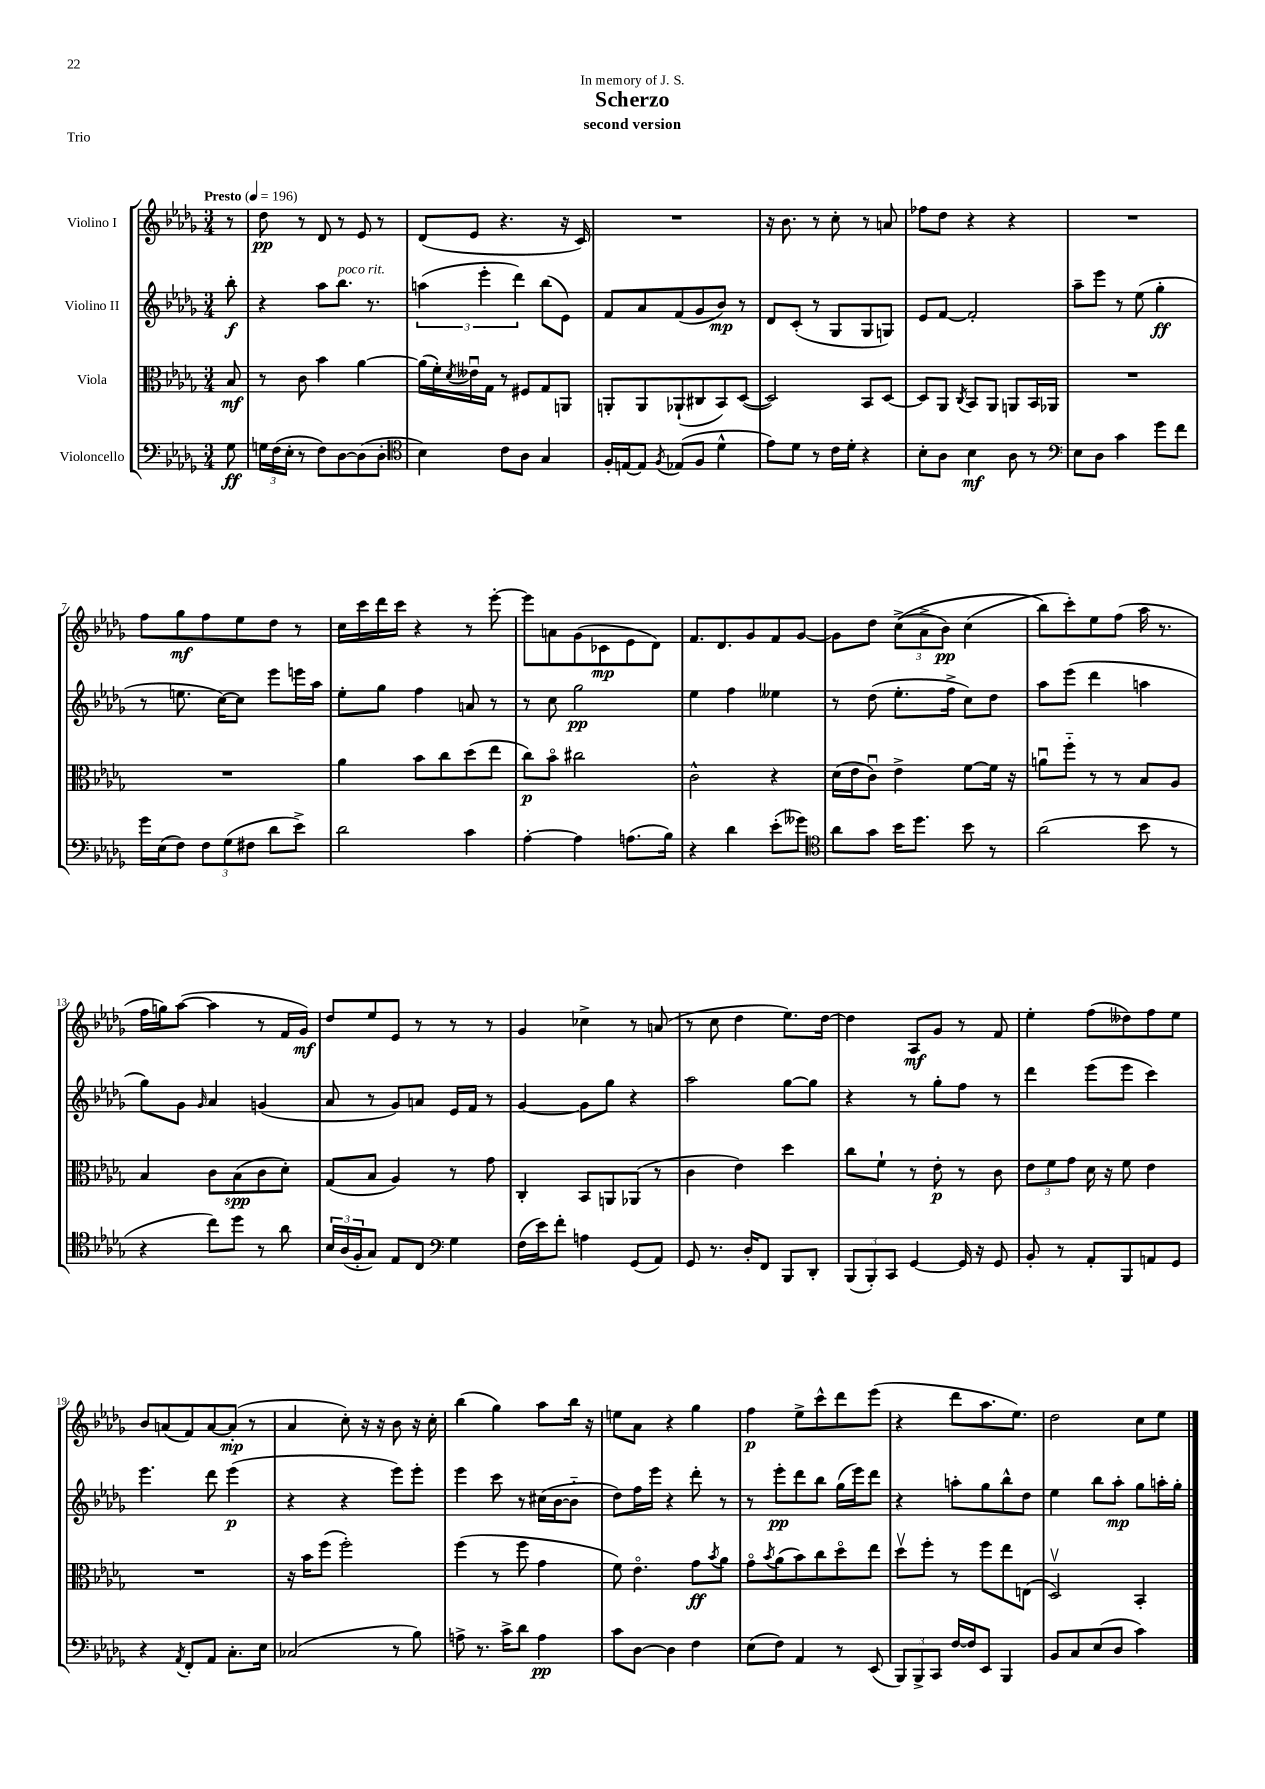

**kern	**kern	**kern	**kern
*staff4	*staff3	*staff2	*staff1
*clefF4	*clefC3	*clefG2	*clefG2
*k[b-e-a-d-g-]	*k[b-e-a-d-g-]	*k[b-e-a-d-g-]	*k[b-e-a-d-g-]
*M3/4	*M3/4	*M3/4	*M3/4
*MM196	*MM196	*MM196	*MM196
8G-	8B-	8bb-'	8r
=	=	=	=
24G	8r	4r	8dd-
(24F	.	.	.
24E-'	.	.	.
8r	8c	.	8r
8F)	4b-	8aa-	8d-
[8D-	.	8.bb-	8r
(8D-]	[4a-	.	8e-
.	.	8.r	.
8D-'	.	.	8r
=	=	=	=
*clefC4	*	*	*
4B-)	(16a-]	(6aa	(8d-
.	16f')	.	.
.	8qd-	.	.
.	16e--u	.	8e-
.	.	6eee-'	.
.	16G-	.	.
8c	8r	.	4.r
.	.	6ddd-)	.
8A-	8F#	.	.
4G-	8G-	(8bb-	.
.	8AA	8e-)	16r
.	.	.	16c)
=	=	=	=
16F'	8AA'	8f	2.r
[16E	.	.	.
8E]	8AA	8a-	.
8qF	.	.	.
(8E-	(8AA-`	(8f	.
8F	8C#	8g-	.
4d-^^	8BB-)	8b-)	.
.	([8D-	8r	.
=	=	=	=
8e-)	2D-])	8d-	16r
.	.	.	8.b-
8d-	.	(8c'	.
8r	.	8r	8r
16c	.	8G-	8cc'
16d-'	.	.	.
4r	8BB-	8G-	8r
.	[8D-	8G)	8a
=	=	=	=
8B-'	8D-]	8e-	8ff-
8A-	8AA-	[8f	8dd-
.	8qC	.	.
4B-	8BB-	2f']	4r
.	8AA-	.	.
8A-	8AA	.	4r
8r	16BB-	.	.
.	16AA-	.	.
=	=	=	=
*clefF4	*	*	*
8E-	2.r	8aa-~	2.r
8D-	.	8eee-	.
4c	.	8r	.
.	.	(8ee-	.
8g-	.	4gg-'	.
8f	.	.	.
=	=	=	=
16g-	2.r	8r	8ff
(16E-	.	.	.
8F)	.	8.ee	8gg-
12F	.	.	8ff
.	.	[16cc)	.
(12G-	.	.	.
.	.	8cc]	8ee-
12F#	.	.	.
8d-	.	8eee-	8dd-
8e-^)	.	16eee	8r
.	.	16aa-	.
=	=	=	=
2d-	4a-	8ee-'	16cc
.	.	.	16ccc
.	.	8gg-	16ddd-
.	.	.	16ccc
.	8b-	4ff	4r
.	8cc	.	.
4c	(8dd-	8a	8r
.	8ee-	8r	[8eee-'
=	=	=	=
[4A-'	8cc)	8r	8eee-]
.	8b-o	8cc	8a
4A-]	2cc#	2gg-	(8g-
.	.	.	8c-
(8.A	.	.	8e-
.	.	.	8d-)
16B-)	.	.	.
=	=	=	=
4r	2c^^	4ee-	8.f
.	.	.	8.d-
4d-	.	4ff	.
.	.	.	8g-
(8e-'	4r	4ee--	8f
8g--)	.	.	[8g-
=	=	=	=
*clefC4	*	*	*
8a-	(16d-	8r	8g-]
.	16e-	.	.
8g-	8cu)	(8dd-	8dd-
16b-	4e-^	8.ee-'	&((12cc^
8.dd-	.	.	.
.	.	.	12a-^
.	.	.	12b-)
.	.	16ff^	.
8b-	[8f	8cc)	(4cc
8r	16f]	8dd-	.
.	16r	.	.
=	=	=	=
(2a-	8au	8aa-	8bb-&)
.	8ff'~	(8eee-	8ccc')
.	8r	4ddd-	8ee-
.	8r	.	(8ff
8b-	8B-	4aa	16aa-
.	.	.	8.r
8r	8A-	.	.
=	=	=	=
4r	4B-	8gg-)	16ff
.	.	.	16gg)
.	.	8g-	([8aa-
.	.	16qqg-	.
8cc)	8c	4a-	4aa-]
8dd-	(8B-	.	.
8r	8c	(4g	8r
8a-	8d-')	.	16f
.	.	.	16g-)
=	=	=	=
24B-	(8G-	8a-	8dd-
(24A-	.	.	.
24F'	.	.	.
8G-)	8B-	8r	8ee-
8E-	4A-)	8g-)	8e-
8C	.	8a	8r
*clefF4	*	*	*
4G-	8r	16e-	8r
.	.	16f	.
.	8g-	8r	8r
=	=	=	=
(16F	4C'	[4g-	4g-
16e-)	.	.	.
8f'	.	.	.
4A	8BB-	8g-]	4cc-^
.	8AA	8gg-	.
(8GG-	(8AA-	4r	8r
8AA-)	8r	.	(8a
=	=	=	=
8GG-	4c	2aa-	8r
8.r	.	.	8cc
.	4e-)	.	4dd-
16D-'	.	.	.
8FF	.	.	.
8BBB-	4dd-	[8gg-	8.ee-)
8DD-'	.	8gg-]	.
.	.	.	[16dd-
=	=	=	=
(12BBB-	8cc	4r	4dd-]
12BBB-')	.	.	.
.	8f`	.	.
12CC	.	.	.
[4GG-	8r	8r	8A-
.	8e-'	8gg-'	8g-
16GG-]	8r	8ff	8r
16r	.	.	.
8GG-	8c	8r	8f
=	=	=	=
8BB-'	12e-	4ddd-	4ee-'
.	12f	.	.
8r	.	.	.
.	12g-	.	.
8AA-'	16d-	(8eee-	(8ff
.	16r	.	.
8BBB-	8f	8eee-	8dd--)
8AA	4e-	4ccc)	8ff
8GG-	.	.	8ee-
=	=	=	=
4r	2.r	4.eee-	8b-
.	.	.	(8a
8qAA-	.	.	.
8FF'	.	.	8f)
8AA-	.	8ddd-	[8a
8.C'	.	(4eee-	(8a']
.	.	.	8r
16E-	.	.	.
=	=	=	=
(2C-	16r	4r	4a-
.	16b-	.	.
.	(8ff	.	.
.	2ff')	4r	8cc')
.	.	.	16r
.	.	.	16r
8r	.	8eee-)	8b-
8B-)	.	8eee-'	16r
.	.	.	16cc'
=	=	=	=
8A^	(4ff	4eee-	(4bb-
8.r	.	.	.
.	8r	8ccc	4gg-)
16c^	.	.	.
8d-	8ff	8r	.
4A	4g-	(16cc#	8aa-
.	.	[16b-	.
.	.	8b-'~]	16bb-
.	.	.	16r
=	=	=	=
8c	8f)	8dd-)	8ee
[8D-	4.e-o	16ff	8a-
.	.	16eee-	.
4D-]	.	4r	4r
4F	8g-	8ddd-'	4gg-
.	8qb-	.	.
.	8a-	8r	.
=	=	=	=
(8E-	8g-o	8r	4ff
.	8qb-	.	.
8F)	(8a-	8eee-'	.
4AA-	8b-)	8ddd-	8ee-^
.	8cc	8bb-	8ccc^^
8r	8dd-o	(16gg-	8ddd-
.	.	16eee-)	.
(8EE-	8ee-	8ddd-	(8eee-
=	=	=	=
12BBB-)	8dd-v	4r	4r
12BBB-^	.	.	.
.	8ff'	.	.
12CC	.	.	.
[16F	8r	8aa'	8ddd-
16F]	.	.	.
8EE-	8ff	8gg-	8.aa-
4BBB-	8ee-	8bb-^^	.
.	.	.	8.ee-)
.	(8E	8dd-	.
=	=	=	=
8BB-	2D-v)	4ee-	2dd-
8C	.	.	.
(8E-	.	8bb-	.
8D-	.	8aa-'	.
4c)	4BB-'	8gg-	8cc
.	.	16aa'	8ee-
.	.	16gg-'	.
==	==	==	==
*-	*-	*-	*-
